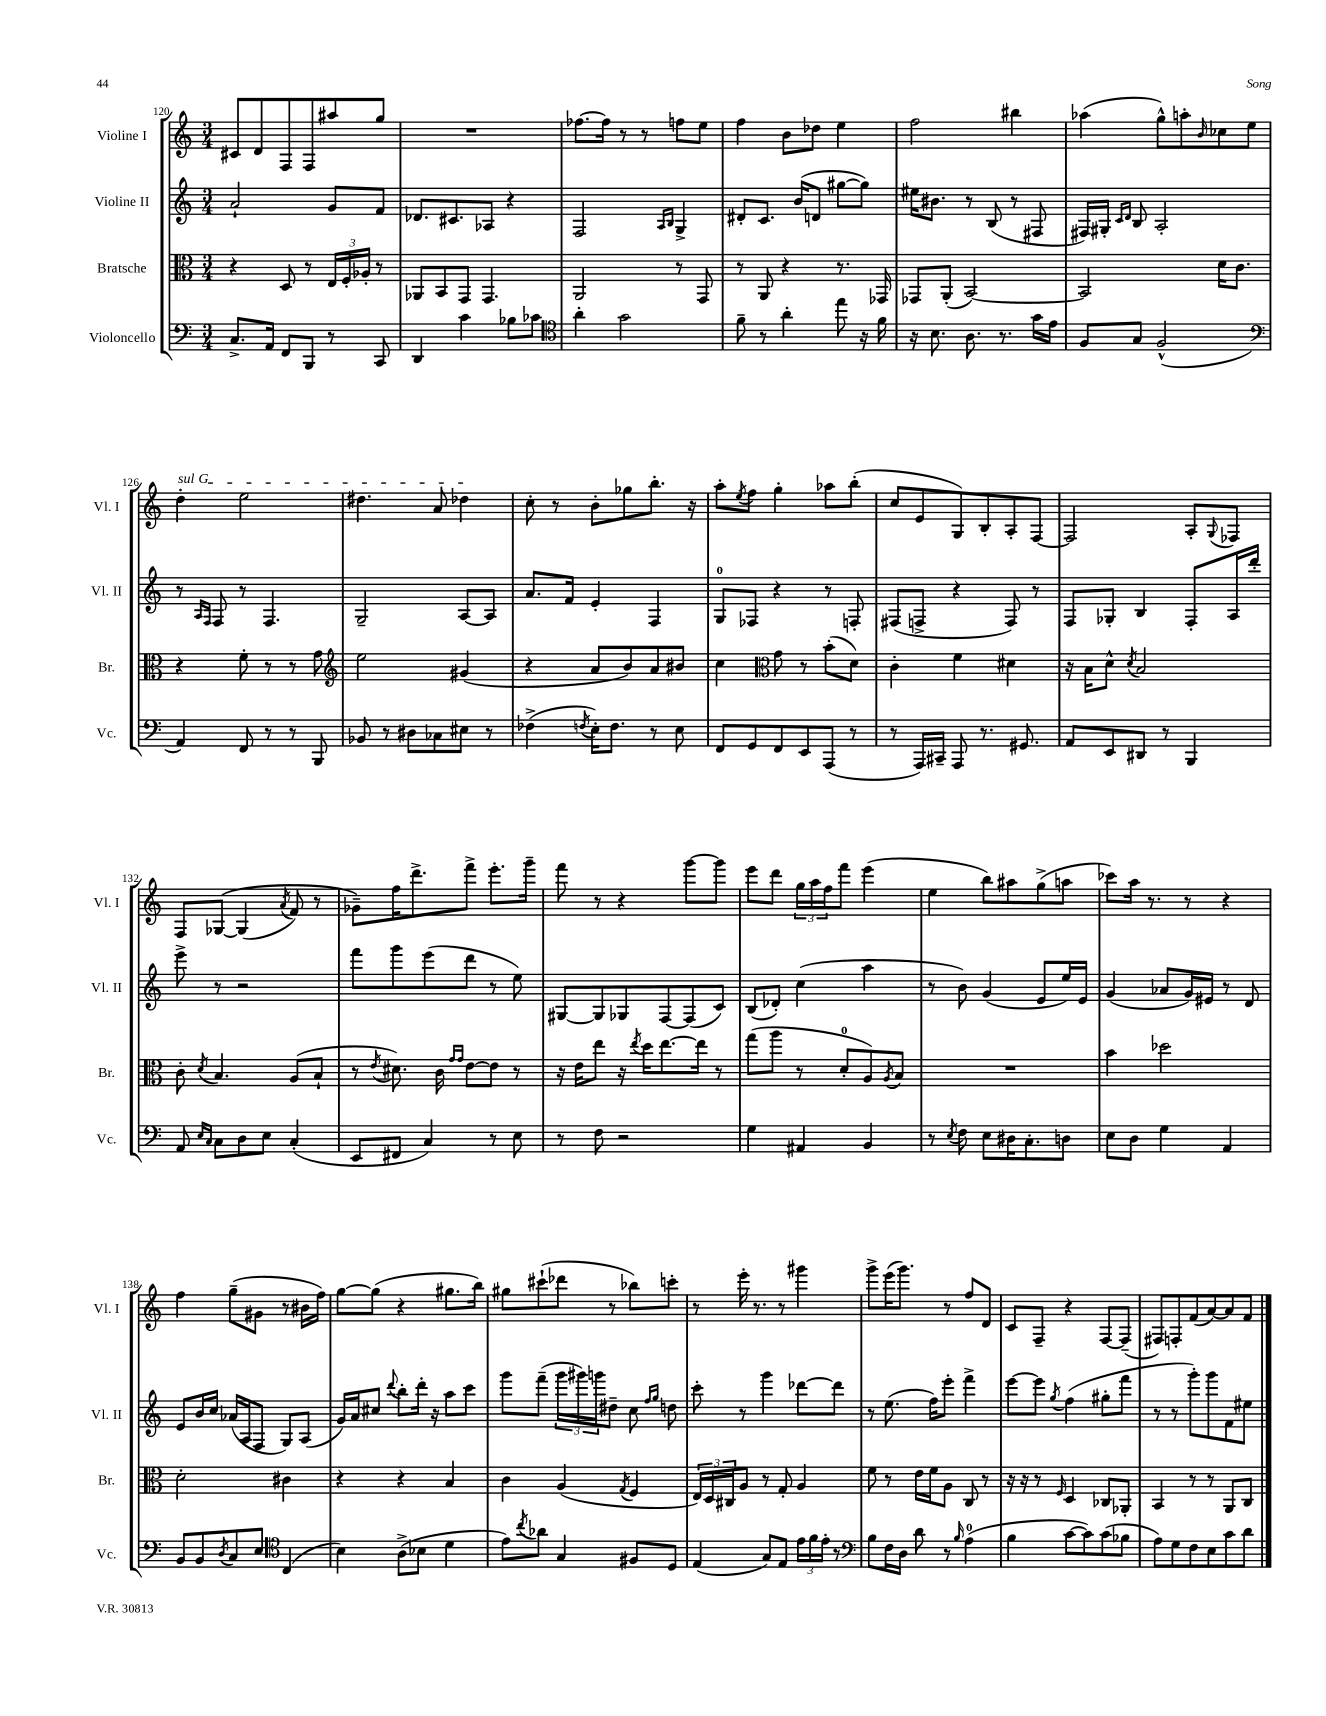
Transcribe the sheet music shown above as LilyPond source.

<<
\new StaffGroup <<
\new Staff = "s0" \with { instrumentName = "Violine I" shortInstrumentName = "Vl. I" } {
    \clef treble \key c \major \numericTimeSignature \time 3/4
    cis'8 d'8 f8 f8 ais''8 g''8 |
    R2. |
    fes''8.~ fes''16 r8 r8 f''8 e''8 |
    f''4 b'8 des''8 e''4 |
    f''2 bis''4 |
    aes''4( g''8-^) a''8-. \grace { b'16 } ces''8 e''8 |
    \once \override TextSpanner.bound-details.left.text = \markup { \italic "sul G" } d''4-.\startTextSpan e''2 |
    dis''4. a'8 des''4\stopTextSpan |
    c''8-. r8 b'8-. ges''8 b''8.-. r16 |
    a''8-. \acciaccatura { e''8 } f''8 g''4-. aes''8 b''8-.( |
    c''8 e'8 g8) b8-. a8-. f8~ |
    f2 a8-. \appoggiatura { g8 } fes8 |
    f8 ges8~\( ges4( \acciaccatura { a'8 } f'8) r8 |
    ges'8--\) f''16 d'''8.-> f'''8-> e'''8.-. g'''16-- |
    f'''8 r8 r4 g'''8~ g'''8 |
    e'''8 d'''8 \tuplet 3/2 { g''16 a''16 f''16 } f'''8 e'''4( |
    e''4 b''8) ais''8 g''8->( a''8 |
    ces'''8) a''16 r8. r8 r4 |
    f''4 g''8--( gis'8 r8 bis'16 f''16) |
    g''8~ g''8( r4 gis''8. b''16) |
    gis''8 cis'''8-!( des'''8 r8 bes''8) c'''8-. |
    r8 e'''16-. r8. r8 gis'''4 |
    g'''8-> e'''16( g'''8.) r8 f''8 d'8 |
    c'8 f8-- r4 f8~ f8--( |
    fis8) f8-. f'8( a'8~) a'8 f'8 \bar "|." |
}
\new Staff = "s1" \with { instrumentName = "Violine II" shortInstrumentName = "Vl. II" } {
    \clef treble \key c \major \numericTimeSignature \time 3/4
    a'2-! g'8 f'8 |
    des'8. cis'8. aes8 r4 |
    f2 \grace { a16 b16 } g4-> |
    dis'8-. c'8. b'16( d'8 gis''8~ gis''8) |
    eis''16 bis'8. r8 b8( r8 fis8 |
    fis16) gis16-. \grace { c'16 d'16 } b8 a2-. |
    r8 \grace { a16 f16 } f8 r8 f4. |
    g2-- a8~ a8 |
    a'8. f'16 e'4-. f4 |
    g8-0 fes8 r4 r8 f8-. |
    fis8( f8-> r4 f8) r8 |
    f8 ges8-. b4 f8-. a16 d'''16-. |
    e'''8-> r8 r2 |
    f'''8 g'''8 e'''8( d'''8 r8 e''8) |
    gis8~ gis8 ges8 f8~ f8( c'8) |
    b8( des'8-.) c''4( a''4 |
    r8 b'8) g'4( e'8 e''16) e'16 |
    g'4( aes'8 g'16) eis'16 r8 d'8 |
    e'8 b'16 c''16 aes'16( a16 f8 g8) a8( |
    g'16) a'16 cis''8 \appoggiatura { d'''8 } b''8-. d'''16-. r16 a''8 c'''8 |
    g'''8 f'''8--( \tuplet 3/2 { g'''16 gis'''16) g'''16 } dis''8-- c''8 \grace { f''16 g''16 } d''8 |
    c'''8-. r8 g'''4 des'''8~ des'''8 |
    r8 e''8.( f''16) e'''8-. f'''4-> |
    e'''8~ e'''8 \acciaccatura { g''8 } f''4( gis''8-. f'''8 |
    r8 r8 g'''8-.) g'''8 f'8 eis''8 \bar "|." |
}
\new Staff = "s2" \with { instrumentName = "Bratsche" shortInstrumentName = "Br." } {
    \clef alto \key c \major \numericTimeSignature \time 3/4
    r4 d8 r8 \tuplet 3/2 { e16 f16-. aes16-. } r8 |
    aes,8 b,8 g,8 g,4. |
    a,2 r8 g,8 |
    r8 a,8 r4 r8. ges,16 |
    ges,8 a,8-.( b,2~) |
    b,2 d'16 c'8. |
    r4 f'8-. r8 r8 g'8 |
    \clef treble e''2 gis'4( |
    r4 a'8 b'8) a'8 bis'8 |
    c''4 \clef alto g'8 r8 b'8-.( d'8) |
    c'4-. f'4 dis'4 |
    r16 b16 d'8-^ \acciaccatura { d'8 } b2 |
    c'8-. \acciaccatura { d'8 } b4. a8( b8-! |
    r8 \acciaccatura { e'8 } dis'8.) c'16 \grace { g'16 g'16 } e'8~ e'8 r8 |
    r16 e'16 e''8 r16 \acciaccatura { e''8 } d''16 e''8.~ e''16 r8 |
    g''8( a''8 r8 d'8-0-. a8) \acciaccatura { a8 } b8 |
    R2. |
    b'4 des''2 |
    d'2-. cis'4 |
    r4 r4 b4 |
    c'4 a4( \acciaccatura { g8 } f4 |
    \tuplet 3/2 { e16) d16 cis16 } a8 r8 g8-. a4 |
    f'8 r8 e'16 f'16 a8 c8 r8 |
    r16 r16 r8 \grace { f16 } d4 ces8 aes,8-. |
    b,4 r8 r8 a,8 c8 \bar "|." |
}
\new Staff = "s3" \with { instrumentName = "Violoncello" shortInstrumentName = "Vc." } {
    \clef bass \key c \major \numericTimeSignature \time 3/4
    c8.-> a,16 f,8 b,,8 r8 c,8 |
    d,4 c'4 bes8 ces'8 |
    \clef tenor a'4-. g'2 |
    f'8-- r8 a'4-. e''8 r16 f'16 |
    r16 b8. a8. r8. g'16 e'16 |
    f8 g8 f2-^( |
    \clef bass a,4) f,8 r8 r8 b,,8 |
    bes,8 r8 dis8 ces8 eis8 r8 |
    fes4->( \acciaccatura { f8 } e16-.) f8. r8 e8 |
    f,8 g,8 f,8 e,8 a,,8( r8 |
    r8 a,,16) cis,16-- a,,8 r8. gis,8. |
    a,8 e,8 dis,8 r8 b,,4 |
    a,8 \grace { e16 c16 } c8 d8 e8 c4-.( |
    e,8 fis,8 c4) r8 e8 |
    r8 f8 r2 |
    g4 ais,4 b,4 |
    r8 \acciaccatura { e8 } f8 e8 dis16 c8.-. d8 |
    e8 d8 g4 a,4 |
    b,8 b,8 \acciaccatura { d8 } c8 e8 \clef tenor c4( |
    b4) a8->( bes8 d'4 |
    e'8) \acciaccatura { c''8 } aes'8 g4 fis8 d8 |
    e4( g8) e8 \tuplet 3/2 { e'16 f'16 e'16-. } r8 |
    \clef bass b8 f16 d16 d'8 r8 \grace { b16 } a4-0( |
    b4 c'8~ c'8) c'8( bes8 |
    a8) g8 f8 e8 c'8 d'8 \bar "|." |
}
>>
>>
\layout { \context { \Score currentBarNumber = #120 } }
